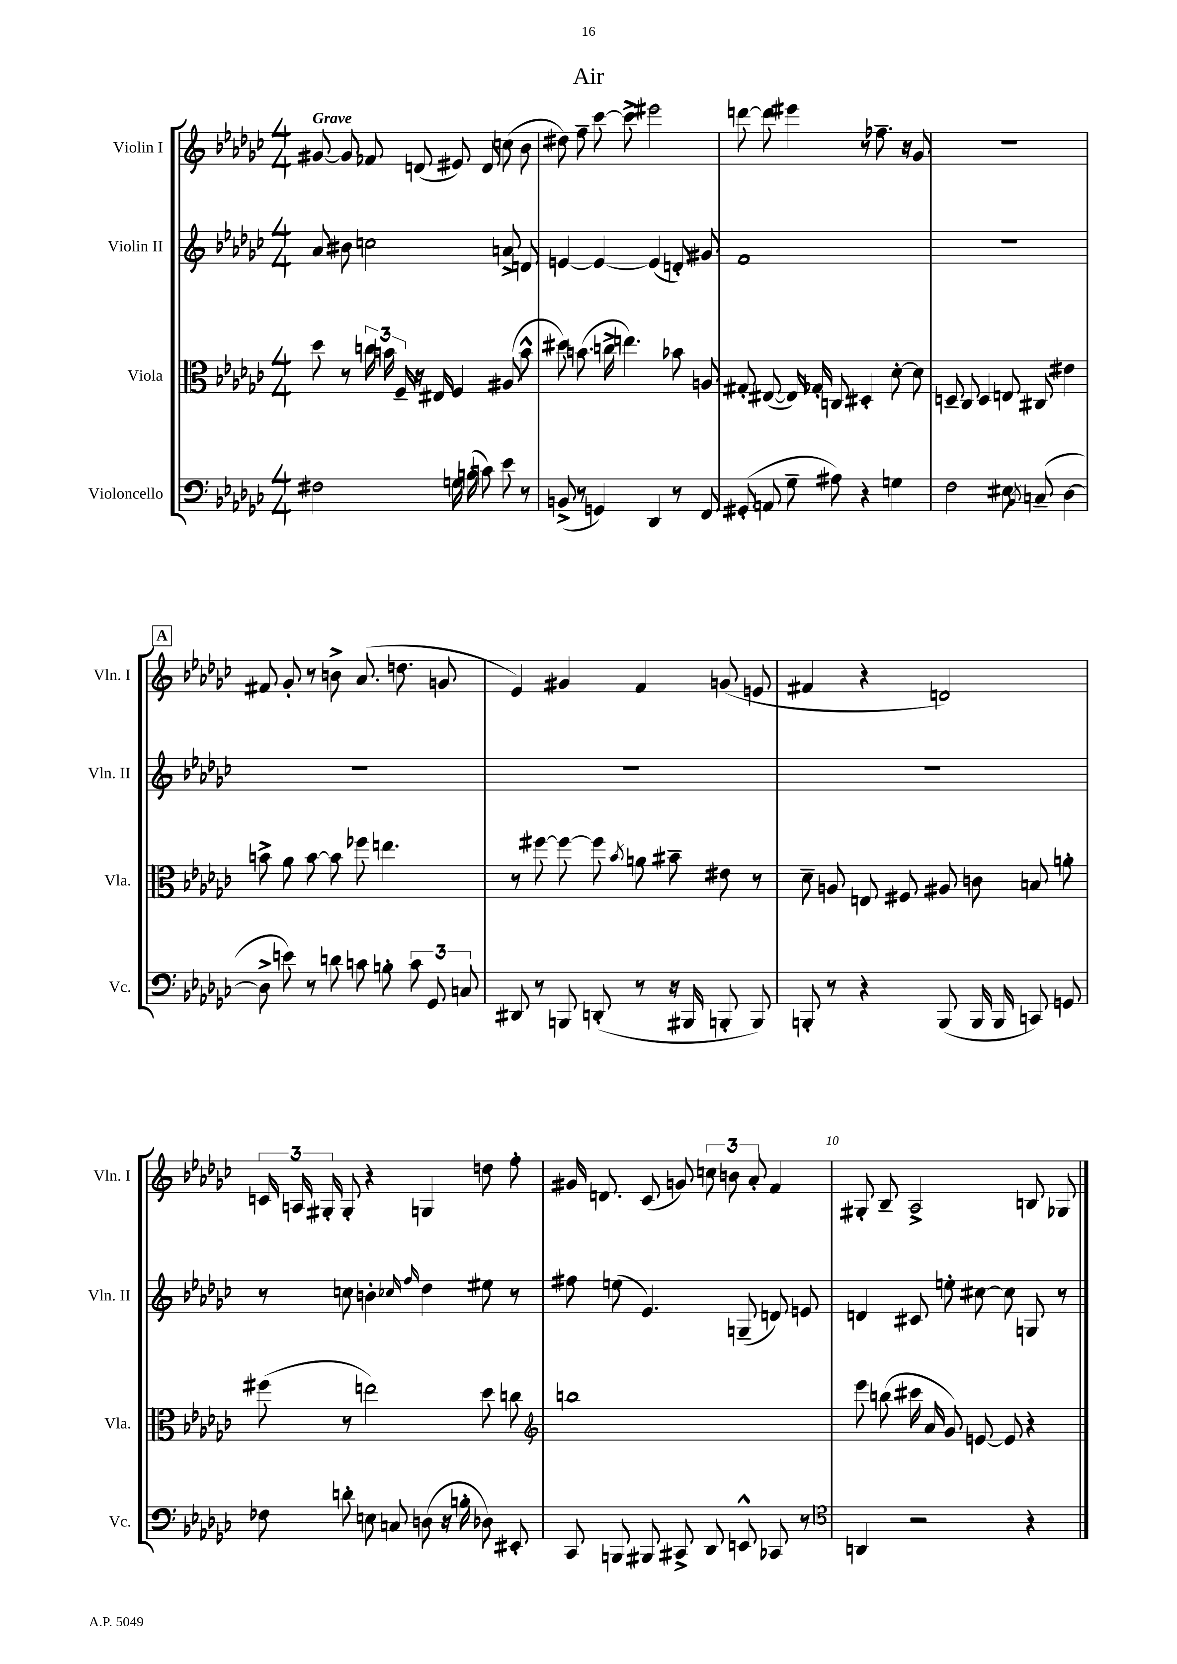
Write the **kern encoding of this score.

**kern	**kern	**kern	**kern
*staff4	*staff3	*staff2	*staff1
*clefF4	*clefC3	*clefG2	*clefG2
*k[b-e-a-d-g-c-]	*k[b-e-a-d-g-c-]	*k[b-e-a-d-g-c-]	*k[b-e-a-d-g-c-]
*M4/4	*M4/4	*M4/4	*M4/4
2F#\	8dd-\	8a-/	[8g#/
.	8r	8b#\	8g#/]
.	24cc\	2cc\	8f-/
.	24b\	.	.
.	24F~/	.	.
.	16r	.	(8d/
.	16E#/	.	.
16G\	4F/	.	8e#/)
(16B'\	.	.	.
8c\)	.	.	8d/
8e-\	(8A#/	8a^/	(8cc\
8r	8b^^\	8d/	8b-\
=	=	=	=
(8BB^/	8dd#\)	[4e/	8dd#\)
8r	(8.b\	.	8ff~\
4GG/)	.	4e/_	[8ccc-\
.	16cc^\	.	.
.	4.ee\)	.	8ccc-^\]
4DD-/	.	(4e/]	2eee#\
8r	8b-\	8d'/)	.
8FF/	8A/	8g#/	.
=	=	=	=
(8GG#'/	8G#'/	1f	[8ddd\
8AA/	([8E#/	.	8ddd\]
8G-~\	16E#/])	.	4eee#\
.	16G-'/	.	.
8A#\)	8C/	.	.
4r	4D#'/	.	8r
.	.	.	8.ff-~\
4G\	[8d-'\	.	.
.	.	.	16r
.	8d-\]	.	8g-/
=	=	=	=
2F\	8D~/	1r	1r
.	8C-/	.	.
.	4D/	.	.
8E#\	8E/	.	.
8qBB-/	.	.	.
(8C~/	8C#/	.	.
[4D-\	4e#\	.	.
=	=	=	=
8D-^\]	8b^\	1r	8f#/
8e\)	8a-\	.	8g-'/
8r	[8b\	.	8r
8d\	8b\]	.	8b^\
8c\	8ff-\	.	(8.a-/
8B'\	4.ee\	.	.
.	.	.	8.dd\
12c\	.	.	.
12GG-/	.	.	.
.	.	.	8g/
12C/	.	.	.
=	=	=	=
8DD#/	8r	1r	4e-/)
8r	[8ff#\	.	.
8BBB/	8ff#\_	.	4g#/
(8DD'/	8ff#\]	.	.
.	8qb-/	.	.
8r	8a\	.	4f/
16r	8b#~\	.	.
16BBB#/	.	.	.
8BBB'/	8e#\	.	(8g/
8BBB/)	8r	.	8e/
=	=	=	=
8BBB'/	8d-~\	1r	4f#/
8r	8A/	.	.
4r	8E/	.	4r
.	8F#/	.	.
(8BBB/	8A#/	.	2d/)
16BBB/	8c\	.	.
16BBB/	.	.	.
8CC/)	8B/	.	.
8GG/	8a'\	.	.
=	=	=	=
8F-\	(8ff#\	8r	24c/
.	.	.	24A/
.	.	.	24G#'/
8d'\	8r	8cc\	8G#'/
8E\	2ee\)	4b'\	4r
8C/	.	.	.
.	.	16qqcc-/	.
.	.	16qqff/	.
(8D\	.	4dd-\	4G/
16r	.	.	.
16B'\	.	.	.
8D-\)	8dd-\	8ee#\	8dd\
8EE#'/	8cc\	8r	8ff'\
=	=	=	=
*	*clefG2	*	*
8CC-/	1bb	8ff#\	16g#/
.	.	.	8.d/
8BBB/	.	(8ee\	.
8BBB#/	.	4.e-/)	(8c-/
8CC#^/	.	.	8g/)
8DD-/	.	.	12cc\
.	.	.	12b\
8EE^^/	.	(8G~/	.
.	.	.	12a-'/
8CC-/	.	8d/)	4f/
8r	.	8e/	.
=	=	=	=
*clefC4	*	*	*
4AA/	8eee-\	4d/	8G#'/
.	(8bb\	.	8B-~/
2r	16ccc#\	8c#/	2A-^/
.	16a-/	.	.
.	8g-/)	8ee'\	.
.	[8e/	[8cc#\	.
.	8e/]	8cc#\]	.
4r	4r	8G/	8B/
.	.	8r	8G-/
==	==	==	==
*-	*-	*-	*-
